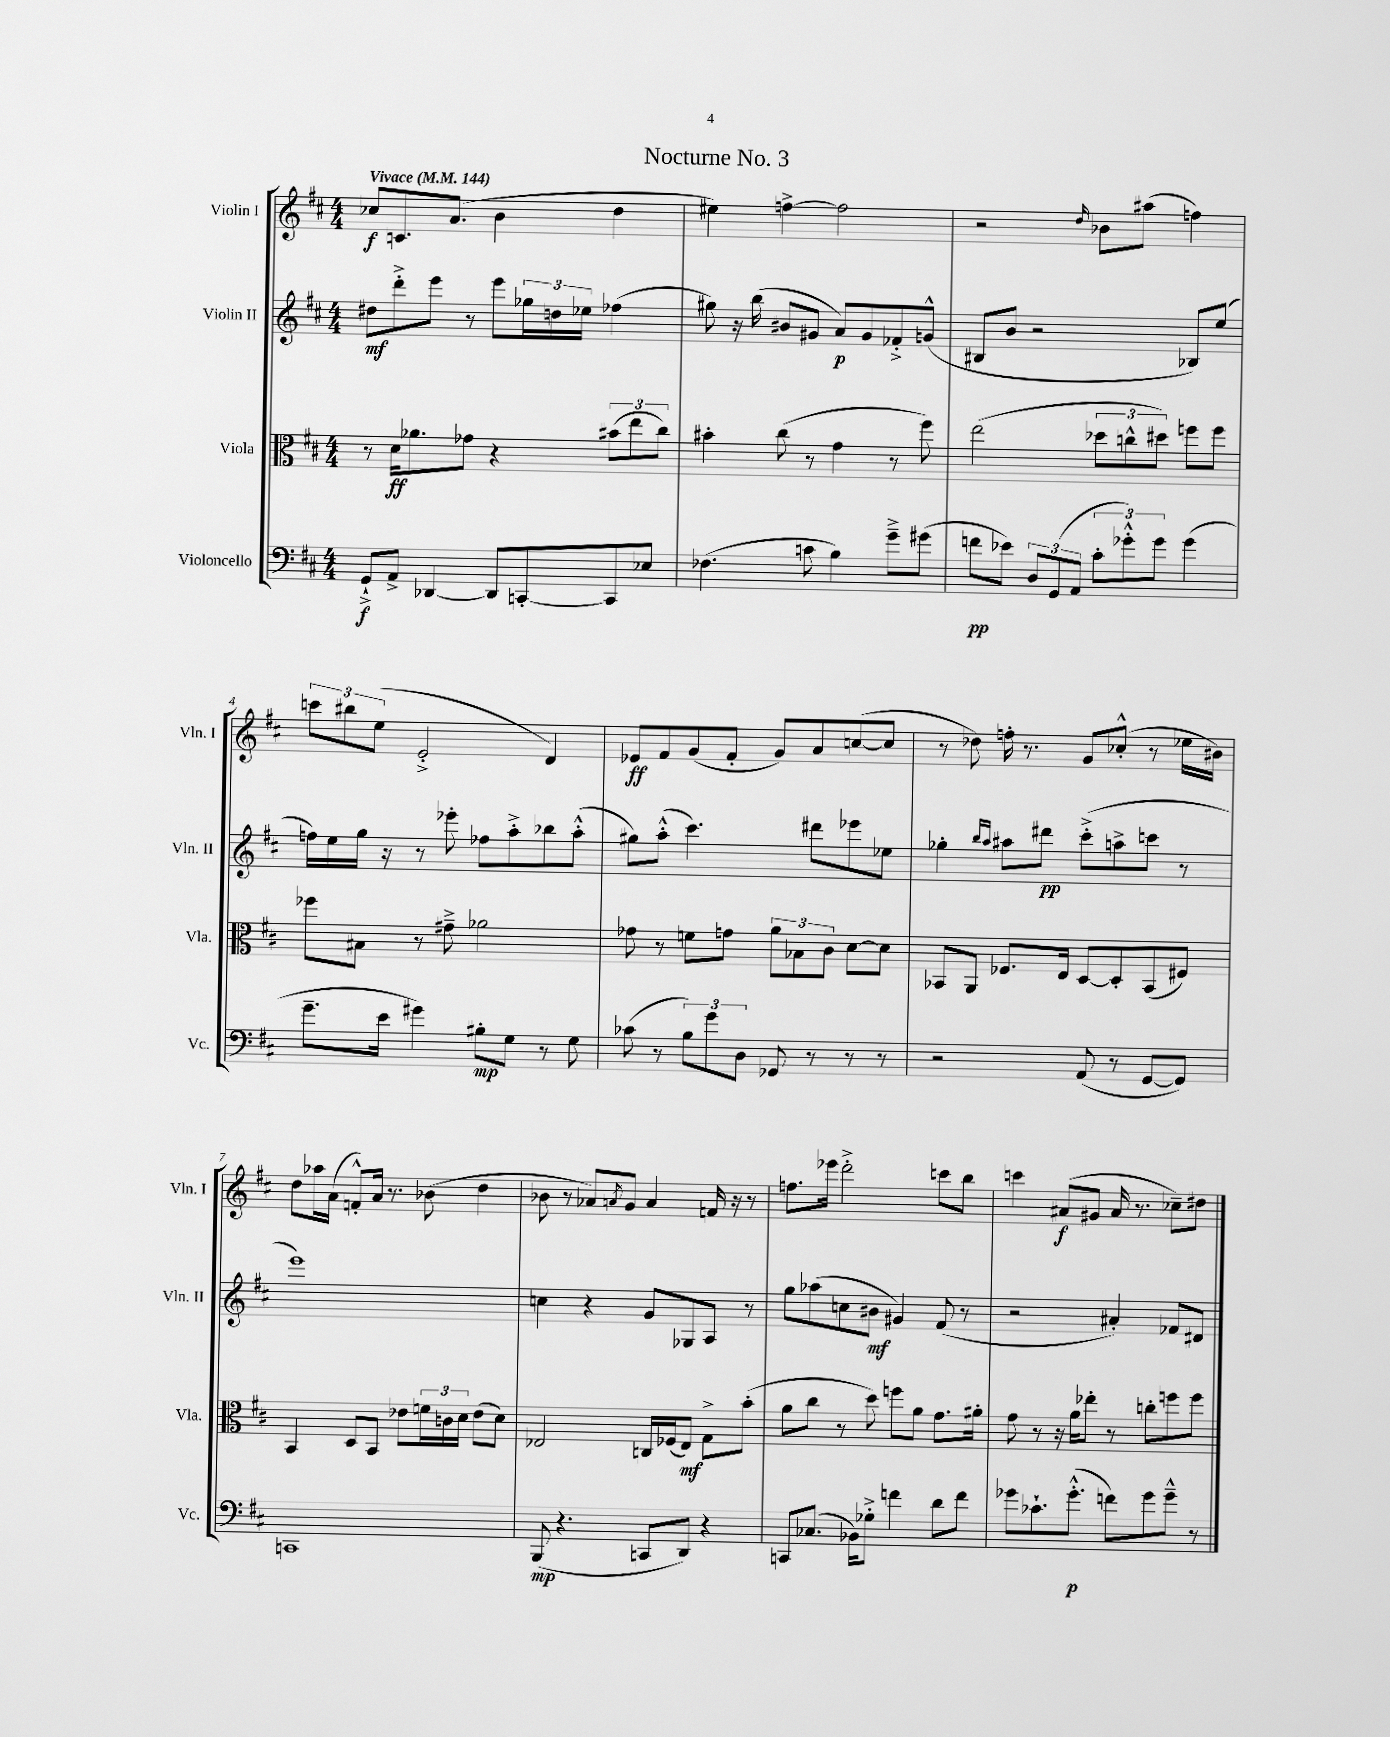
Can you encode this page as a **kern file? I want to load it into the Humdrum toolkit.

**kern	**kern	**kern	**kern
*staff4	*staff3	*staff2	*staff1
*clefF4	*clefC3	*clefG2	*clefG2
*k[f#c#]	*k[f#c#]	*k[f#c#]	*k[f#c#]
*M4/4	*M4/4	*M4/4	*M4/4
*MM144	*MM144	*MM144	*MM144
8GG`^/L	8r	8dd#\L	8cc-/L
8AA^/J	16d\LK	8ddd'^\	8.c/
.	8.a-\	.	.
[4DD-/	.	8eee\J	.
.	.	.	(8.a/J
.	8g-\J	8r	.
8DD-/]L	4r	8eee\L	4b\
[8CC'/	.	24gg-\L	.
.	.	24dd\	.
.	.	24ee-\JJ	.
8CC/]	(12b#\L	(4ff-\	4dd\
.	12ee\	.	.
8E-/J	.	.	.
.	12cc#\J)	.	.
=	=	=	=
(4.F-\	4b#'\	8gg#\)	4ee#\)
.	.	16r	.
.	.	(16bb\	.
.	(8cc#\	8b#/L	[4ff^\
8c\	8r	8g#/J	.
4B\)	4g\	8a/L)	2ff\]
.	.	8g#/	.
8g~^\L	8r	8f-'^/	.
(8g#\J	8ff#\)	(8g^^/J	.
=	=	=	=
8f\L	(2ee\	8B#/L	2r
8e-\J)	.	8b/J	.
12D/L	.	2r	.
(12GG/	.	.	.
12AA/J	.	.	.
.	.	.	16qqdd/
12c#'\L	12dd-\L	.	8b-\L
12g-'^^\)	12cc^^\	.	.
.	.	.	(8aa#\J
12g-\J	12dd#\J)	.	.
(4g-\	8ff\L	8B-/L)	4ff\)
.	8ff\J	(8ee/J	.
=	=	=	=
8.g~\L	8ff-\L	16ff\LL)	12ccc\L
.	.	16ee\	.
.	.	.	12bb#\
.	8B#\J	16gg\JJ	.
.	.	.	(12ee\J
16e\Jk	.	16r	.
4g#\)	8r	8r	2e'^/
.	8g#~^\	8eee-'\	.
8B#'\L	2a-\	8ff-\L	.
8G\J	.	8aa'^\	.
8r	.	8bb-\	4d/)
8G\	.	(8aa'^^\J	.
=	=	=	=
(8c-\	8g-\	8gg#\L)	8e-/L
8r	8r	(8aa'^^\J	8f#/
12B\L)	8f\L	4.ccc#\)	(8g/
12g\	.	.	.
.	8g\J	.	8f#'/J
12D\J	.	.	.
8GG-/	12a\L	.	8g/L)
.	12B-\	.	.
8r	.	8ddd#\L	8a/
.	12c#\J	.	.
8r	[8d\L	8eee-\	([8cc/
8r	8d\]J	8ee-\J	8cc/]J
=	=	=	=
2r	8BB-/L	4gg-'\	8r
.	8AA/J	.	8dd-\)
.	.	16qqbb/LL	.
.	.	16qqaa/JJ	.
.	8.F-/L	8aa#\L	16ff'\
.	.	.	8.r
.	.	8ddd#\J	.
.	16E/Jk	.	.
(8AA/	[8D/L	(8ccc#'^\L	8g/L
8r	8D'/]	8aa^\	(8cc-'^^/J
[8GG/L	(8BB-/	8ccc\J	8r
8GG/]J)	8F#/J)	8r	16ee-\LL
.	.	.	16b#\JJ)
=	=	=	=
1CC	4BB/	1eee)	8dd\L
.	.	.	16aa-\L
.	.	.	(16a\JJ
.	8D/L	.	8f'^^/L)
.	8BB/J	.	16a/Jk
.	.	.	8.r
.	8e-\L	.	.
.	24f\L	.	(8b-\
.	24c\	.	.
.	24d\JJ	.	.
.	(8e-\L	.	4dd\
.	8d\J)	.	.
=	=	=	=
(8BBB/	2E-/	4cc\	8b-\
4.r	.	.	8r
.	.	4r	8a-/L)
.	.	.	8qa/
.	.	.	8g/J
8CC/L	16C/LL	8g/L	4a/
.	(16F-/J	.	.
8DD/J)	8E-/J)	8G-/	.
4r	8G^\L	8A/J	16f/
.	.	.	16r
.	(8b'\J	8r	8r
=	=	=	=
8CC/L	8a\L	8gg\L	8.ff\L
(8.C-/J	8cc#\J	(8aa-\	.
.	.	.	16eee-\Jk
.	8r	8cc\	2ddd'^\
16BB-\LK)	.	.	.
8G-'^\J	8dd\)	8b#\J	.
4f\	8ff\L	4g#/)	.
.	8a\J	.	.
8d\L	8.g\L	(8f#/	8ccc\L
8f\J	.	8r	8bb\J
.	16a#'\Jk	.	.
=	=	=	=
8g-\L	8g\	2r	4ccc\
8.c-`\	8r	.	.
.	16r	.	(8a#/L
(8.g-'^^\J	16a\LK	.	.
.	8ee-'\J	.	8g#/J
8f\L)	8r	4a#'/)	16a#/
.	.	.	8.r
8g-\	8cc'\L	.	.
8g-~^^\J	8ff\	8f-/L	8cc-~\L)
8r	8ff\J	8d#/J	8dd#\J
==	==	==	==
*-	*-	*-	*-
